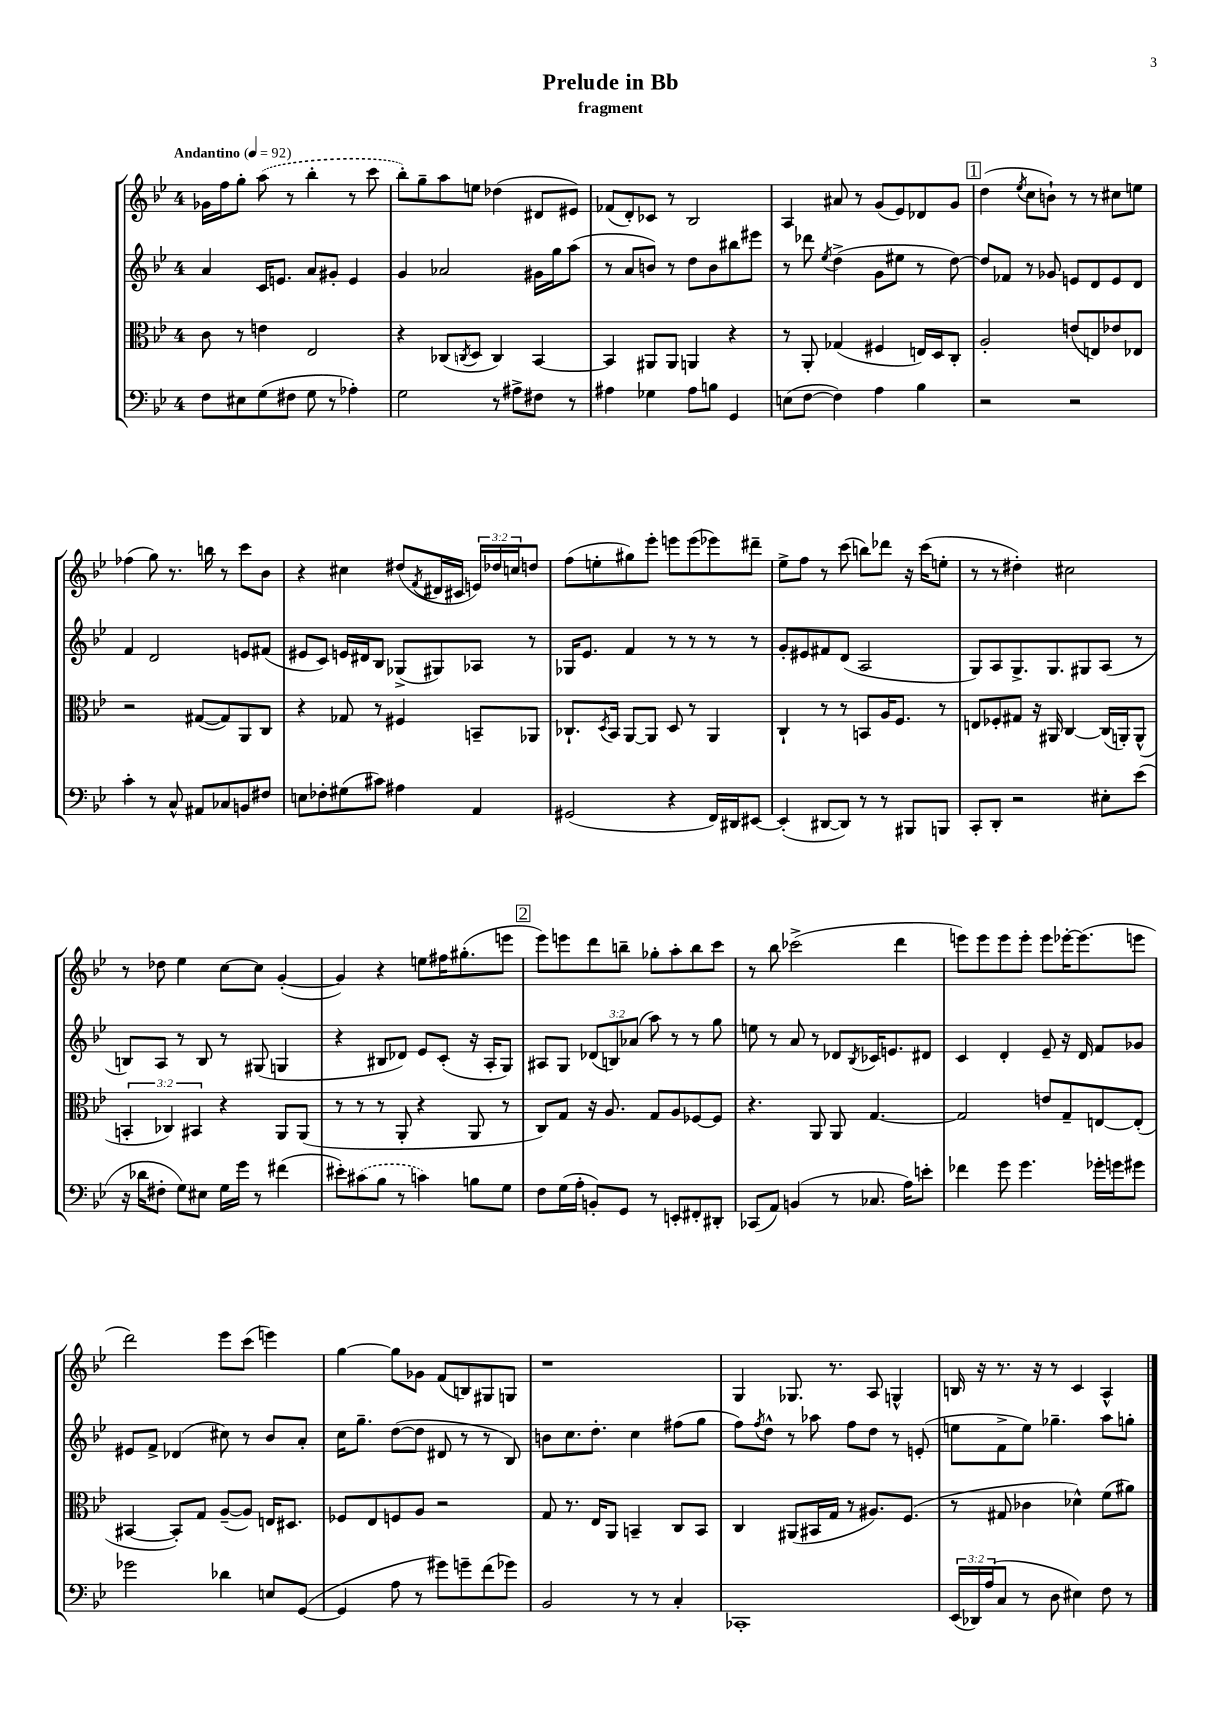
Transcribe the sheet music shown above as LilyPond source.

\header { title = "Prelude in Bb" subtitle = "fragment" }
<<
\new StaffGroup <<
\new Staff = "s0" {
    \clef treble \key bes \major \once \override Staff.TimeSignature.style = #'single-digit \time 4/4 \override Staff.TupletNumber.text = #tuplet-number::calc-fraction-text \tempo "Andantino" 4 = 92
    ges'16 f''16 g''8-. \once \slurDashed a''8( r8 bes''4-. r8 c'''8 |
    bes''8-.) g''8-- a''8 e''8 des''4( dis'8 eis'8) |
    fes'8( d'8-.) ces'8 r8 bes2 |
    a4 ais'8 r8 g'8( ees'8) des'8 g'8 |
    \mark \markup { \box "1" } d''4( \acciaccatura { ees''8 } c''8 b'8-!) r8 r8 cis''8 e''8 |
    fes''4( g''8) r8. b''16 r8 c'''8 bes'8 |
    r4 cis''4 dis''8( \acciaccatura { f'8 } dis'16 cis'16 \tuplet 3/2 { e'16) des''16 c''16 } d''8 |
    f''8( e''8-. gis''8) ees'''8-. e'''8 e'''8( ees'''8) dis'''8-- |
    ees''8-> f''8 r8 c'''8( b''8) des'''8 r16 c'''16( e''8-. |
    r8 r8 dis''4-.) cis''2 |
    r8 des''8 ees''4 c''8~ c''8 g'4~-.( |
    g'4) r4 e''8 fis''16 gis''8.-.( e'''8 |
    \mark \markup { \box "2" } ees'''8) e'''8 d'''8 b''8-- ges''8-. a''8-. b''8 c'''8 |
    r8 bes''8 ces'''2->( d'''4 |
    e'''8) e'''8 e'''8 e'''8-. e'''8 ees'''16~-. ees'''8.( e'''8 |
    d'''2) ees'''8 c'''8( e'''4) |
    g''4~ g''8 ges'8 f'8( b8) gis8 g8 |
    r1 |
    g4 ges8. r8. a8 g4-^ |
    b16 r16 r8. r16 r8 c'4 a4-^ \bar "|." |
}
\new Staff = "s1" {
    \clef treble \key bes \major \once \override Staff.TimeSignature.style = #'single-digit \time 4/4 \override Staff.TupletNumber.text = #tuplet-number::calc-fraction-text
    a'4 c'16 e'8. a'8 gis'8-. e'4 |
    g'4 aes'2 gis'16 g''16 a''8( |
    r8 a'8 b'8) r8 d''8 b'8 bis''8 eis'''8 |
    r8 des'''8 \acciaccatura { ees''8 } d''4->( g'8 eis''8 r8 d''8~) |
    \mark \markup { \box "1" } d''8 fes'8 r8 ges'8 e'8 d'8 e'8 d'8 |
    f'4 d'2 e'8 fis'8( |
    eis'8 c'8) e'16 dis'16 bes8 ges8->( gis8) aes8 r8 |
    ges16 ees'8. f'4 r8 r8 r8 r8 |
    g'8-. eis'8 fis'8 d'8( a2 |
    g8) a8 g8.-> g8. gis8 a8( r8 |
    b8) a8 r8 b8 r8 gis8( g4 |
    r4 bis8 des'8) ees'8 c'8-.( r16 a16-. g8) |
    \mark \markup { \box "2" } ais8 g8 \tuplet 3/2 { des'8( b8) aes'8( } a''8) r8 r8 g''8 |
    e''8 r8 a'8 r8 des'8 \acciaccatura { bes8 } ces'16 e'8. dis'8 |
    c'4 d'4-. ees'8-- r16 d'16 f'8 ges'8 |
    eis'8 f'8-> des'4( cis''8) r8 bes'8 a'8-. |
    c''16 g''8.-- d''8~( d''8 dis'8 r8 r8 bes8) |
    b'8 c''8. d''8.-. c''4 fis''8( g''8 |
    f''8) \acciaccatura { f''8 } d''8-^ r8 aes''8 f''8 d''8 r8 e'8-.( |
    e''8 f'8-> e''8) ges''4.-- a''8 g''8-. \bar "|." |
}
\new Staff = "s2" {
    \clef alto \key bes \major \once \override Staff.TimeSignature.style = #'single-digit \time 4/4 \override Staff.TupletNumber.text = #tuplet-number::calc-fraction-text
    c'8 r8 e'4 ees2 |
    r4 ces8( \acciaccatura { c8 } d8 c4) bes,4~ |
    bes,4 ais,8 ais,8 a,4 r4 |
    r8 a,8-. ges4( fis4 e16) d16 c8-. |
    \mark \markup { \box "1" } a2-. e'8( e8) ees'8 ees8 |
    r2 gis8~( gis8) a,8 c8 |
    r4 ges8 r8 fis4 b,8-- aes,8 |
    ces8.-! \acciaccatura { d8 } bes,16 a,8~ a,8 d8 r8 a,4 |
    c4-! r8 r8 b,8 a16 f8. r8 |
    e8 fes8-. gis8 r16 ais,16 c4~ c16( a,16-.) a,8-^( |
    \tuplet 3/2 { b,4-. ces4) bis,4 } r4 a,8 a,8( |
    r8 r8 r8 a,8-. r4 a,8 r8 |
    \mark \markup { \box "2" } c8) g8 r16 a8. g8 a8 fes8~ fes8 |
    r4. a,8 a,8 g4.~ |
    g2 e'8 g8-- e8~ e8-.( |
    bis,4~ bis,8-.) g8 a8~--( a8) e16 dis8. |
    fes8 ees8 f8 a8 r2 |
    g8 r8. ees16 a,8 b,4-- c8 b,8 |
    c4 ais,8( bis,16 g16 r8 ais8.) f8.( |
    r8 gis8 ces'4 des'4-^) f'8( ais'8) \bar "|." |
}
\new Staff = "s3" {
    \clef bass \key bes \major \once \override Staff.TimeSignature.style = #'single-digit \time 4/4 \override Staff.TupletNumber.text = #tuplet-number::calc-fraction-text
    f8 eis8 g8( fis8 g8 r8 aes4-.) |
    g2 r8 ais8-> fis8 r8 |
    ais4 ges4 ais8 b8 g,4 |
    e8( f8~ f4) a4 bes4 |
    \mark \markup { \box "1" } r2 r2 |
    c'4-. r8 c8-^ ais,8 ces8 b,8 fis8 |
    e8 fes8-. gis8( cis'8) ais4 a,4 |
    gis,2( r4 f,16) dis,16 eis,8~ |
    eis,4-.( dis,8~ dis,8) r8 r8 bis,,8 b,,8 |
    c,8-. d,8-. r2 eis8-. ees'8( |
    r16 des'16 fis8-. g8) eis8 g16 g'16 r8 fis'4( |
    eis'8-.) \once \slurDashed cis'8( bes8 r8 c'4) b8 g8 |
    \mark \markup { \box "2" } f8 g16( a16-. b,8-.) g,8 r8 e,8-. fis,8-. dis,8-. |
    ces,8( a,8) b,4( r8 ces8. a16) e'8-. |
    fes'4 g'8 g'4. ges'16-. g'16 gis'8 |
    ges'2 des'4 e8 g,8~( |
    g,4 a8 r8 gis'8) g'8-- f'8( ges'8) |
    bes,2 r8 r8 c4-. |
    ces,1-. |
    \tuplet 3/2 { ees,16( des,16) a16( } c8 r8 d8 eis4) f8 r8 \bar "|." |
}
>>
>>
\layout { \context { \Score \remove "Bar_number_engraver" } }
